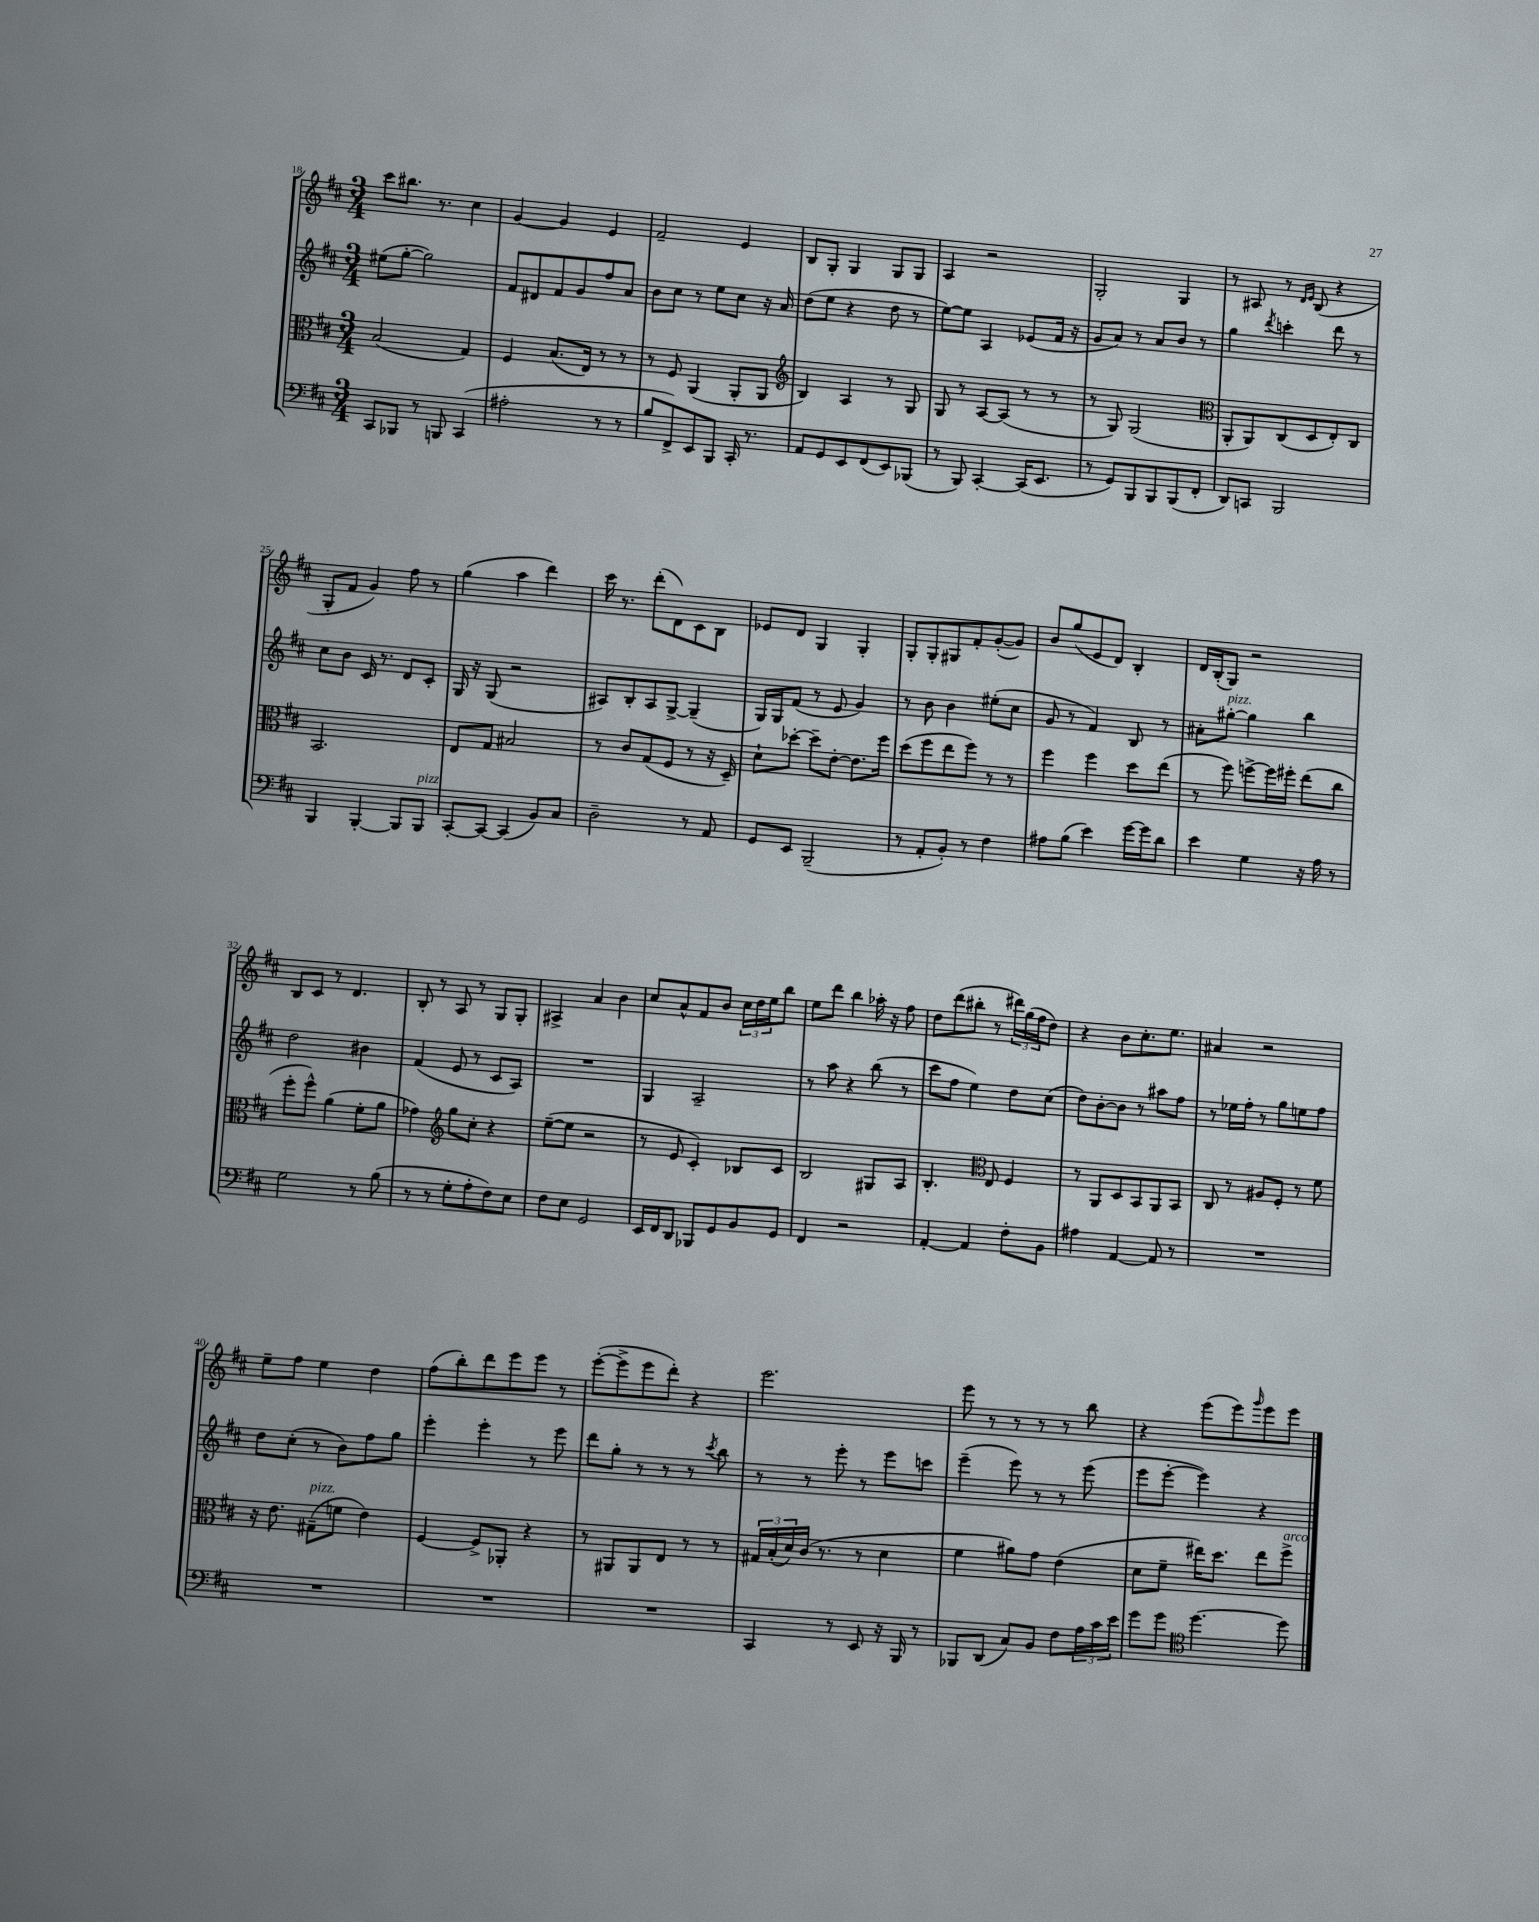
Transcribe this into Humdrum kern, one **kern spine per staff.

**kern	**kern	**kern	**kern
*staff4	*staff3	*staff2	*staff1
*clefF4	*clefC3	*clefG2	*clefG2
*k[f#c#]	*k[f#c#]	*k[f#c#]	*k[f#c#]
*M3/4	*M3/4	*M3/4	*M3/4
8CC#	(2B	(8ee#	8ccc#
8BBB-	.	[8gg'	8.bb#
8r	.	2gg])	.
.	.	.	8.r
8BBB	.	.	.
(4CC#	4G)	.	4cc#
=	=	=	=
2A#'	4F#	8f#	[4g
.	.	8d#	.
.	(8.B	8f#	4g]
.	.	8g	.
.	16E)	.	.
8r	8r	8ff#	4e
8r	8r	8a	.
=	=	=	=
8B	8r	8b	2f#~
8FF#^)	8F#	8cc#	.
8EE	(4AA	8r	.
8BBB	.	8ee	.
16CC#'	8AA'	8cc#	4e
8.r	.	.	.
.	8AA	16r	.
.	.	16a	.
=	=	=	=
*	*clefG2	*	*
8AA	4B)	(8dd	8B
8GG	.	8ee	8G'
8EE	4A	4r	4G
(8FF#	.	.	.
8EE)	8r	8dd	8G
(8BBB-	8G	8r	8G
=	=	=	=
8r	8G	[8ee)	4A
8BBB)	8r	8ee]	.
[4CC#'	[8A	4A	2r
.	(8A]	.	.
(16CC#]	8r	(8e-	.
8.EE	.	.	.
.	8r	16f#	.
.	.	16r	.
=	=	=	=
8r	8r	8g	2G'
8GG)	8G)	8a)	.
8BBB	(2G	8r	.
8BBB	.	8a	.
(8BBB	.	8b	4G
8FF#'	.	8r	.
=	=	=	=
*	*clefC3	*	*
8DD)	8AA'	4gg	8r
8CC	8AA)	.	8A#
.	.	8qddd	.
2BBB	(8C#	4ccc'	8r
.	.	.	16qqd
.	.	.	16qqe
.	8D	.	(8B
.	8E')	8ddd	4r
.	8C#	8r	.
=	=	=	=
4BBB	2.BB	8cc#	8G'
.	.	8b	8f#
[4BBB'	.	16c#	4g)
.	.	8.r	.
8BBB]	.	8d	8ff#
8BBB	.	8c#'	8r
=	=	=	=
[8CC#'	8E	16G	(4gg
.	.	16r	.
8CC#_	8G	(8G	.
(4CC#]	2B#	2r	4aa
8BB)	.	.	4ddd)
8C#	.	.	.
=	=	=	=
2D~	8r	8A#)	16ccc#
.	.	.	8.r
.	8c#	8B'	.
.	(8G	8A#	(8ddd'
.	8F#	[8G^	8d)
8r	8r	(4G~]	8c#
8AA	16r	.	8B
.	16D~)	.	.
=	=	=	=
8GG	8d`	16G)	8e-
.	.	16G	.
8EE	[8dd-'	(8f#	8d
(2BBB~	8dd-~]	8r	4G
.	[8e'	8e	.
.	8.e]	4g)	4G'
.	16ff#	.	.
=	=	=	=
8r	(8dd	8r	8G'
8AA'	8ff#	8b	8G'
8BB')	8ee	4b	8G#
8r	8ff#)	.	8f#'
4F#	8r	(8ee#'	([8g'
.	8r	8cc#	8g])
=	=	=	=
8A#	4ff#	8g	8b
(8B	.	8r	(8gg
4e)	4ff#	4f#)	8e
.	.	.	8d)
[16g	8dd	8B	4B'
16g]	.	.	.
8d	(8ee	8r	.
=	=	=	=
4e	8r	8a#'	16d
.	.	.	(16B'
.	8ff#)	[8gg#'	8G)
4G	[8ff^	4gg#]	2r
.	16ff]	.	.
.	16ff#'	.	.
16r	(8ee	4bb	.
16A	.	.	.
8r	8cc#	.	.
=	=	=	=
2G	8ff#'	2dd	8B
.	8ff#^^)	.	8c#
.	(4a	.	8r
.	.	.	4.d
8r	8f#'	4b#	.
(8B	8a	.	.
=	=	=	=
8r	4g-)	(4f#	8B'
8r	.	.	8r
*	*clefG2	*	*
8G'	8gg	8e	8A
8A'	8cc#'	8r	8r
8F#)	4r	8c#	8G
8E	.	8A)	8G'
=	=	=	=
8F#	([8ee~	2.r	4A#^
8E	8ee]	.	.
2GG	2r	.	4a
.	.	.	4b
=	=	=	=
16EE	8r	4G	8cc#
16FF#	.	.	.
8DD	8e	.	8a^^
8BBB-	4c#')	2A~	8f#
8GG	.	.	8b
8BB	8B-	.	24cc#
.	.	.	24dd
.	.	.	24ee
8GG	8c#	.	8bb
=	=	=	=
4FF#	2B	8r	8ee
.	.	8aa	8ddd
2r	.	4r	4bb
.	8G#	(8bb	16aa-'
.	.	.	16r
.	8A	8r	8ff#
=	=	=	=
[4AA'	4.B'	8ccc#	8dd
.	.	8ff#	(8ddd
4AA]	.	4ee)	8bb#'
*	*clefC3	*	*
.	8E	.	8r
8F#'	4F#	8dd	24ddd#)
.	.	.	(24gg
.	.	.	24ff#
8BB	.	(8cc#	8dd)
=	=	=	=
4A#	8r	8dd)	4r
.	8AA	[8b'	.
[4AA	8D	8b]	8b
.	8BB	8r	8.cc#'
8AA]	8AA	8aa#	.
.	.	.	8.ee
8r	8BB	8ff#	.
=	=	=	=
2.r	8C#	8r	4a#
.	8r	16ee-	.
.	.	16ff#'	.
.	8A#	8r	2r
.	8F#'	8gg	.
.	8r	8ee	.
.	8f#	8ff#	.
=	=	=	=
2.r	16r	8dd	8ee~
.	8.e	.	.
.	.	(8cc#'	8ff#
.	(8G#~	8r	4ee
.	8f	8b)	.
.	4e)	8ff#	4dd
.	.	8gg	.
=	=	=	=
2.r	[4F#	4eee'	(8ff#
.	.	.	8bb')
.	8F#^]	4eee'	8ddd
.	8AA-'	.	8eee
.	4r	8r	8eee
.	.	8eee	8r
=	=	=	=
2.r	8r	8ddd	([8eee'
.	8AA#	8gg'	8eee^]
.	8AA#	8r	8eee
.	8E	8r	8ddd')
.	8r	8r	4r
.	.	8qccc#	.
.	8r	8bb	.
=	=	=	=
4CC#	24G#	8r	2.eee
.	(24B'	.	.
.	24d)	.	.
.	(16c#	8r	.
.	8.r	.	.
8r	.	8eee'	.
8EE	8r	8r	.
16r	4d	8eee	.
16BBB	.	.	.
8r	.	8ccc	.
=	=	=	=
8BBB-	4f#	(4eee~	8eee
(8DD	.	.	8r
8C#)	8a#)	8eee)	8r
8BB	8g	8r	8r
8F#	(4e	8r	8r
24A	.	(8eee	8bb
24c#	.	.	.
24e	.	.	.
=	=	=	=
8g	8d	8eee	4r
8g	8f#~	[8eee'	.
*clefC4	*	*	*
[4.dd	16ee#)	4eee])	(8eee
.	8.dd	.	.
.	.	.	8eee)
.	.	.	16qqggg
.	8ee#	4r	8eee
8dd]	8ff#^	.	8eee
==	==	==	==
*-	*-	*-	*-
